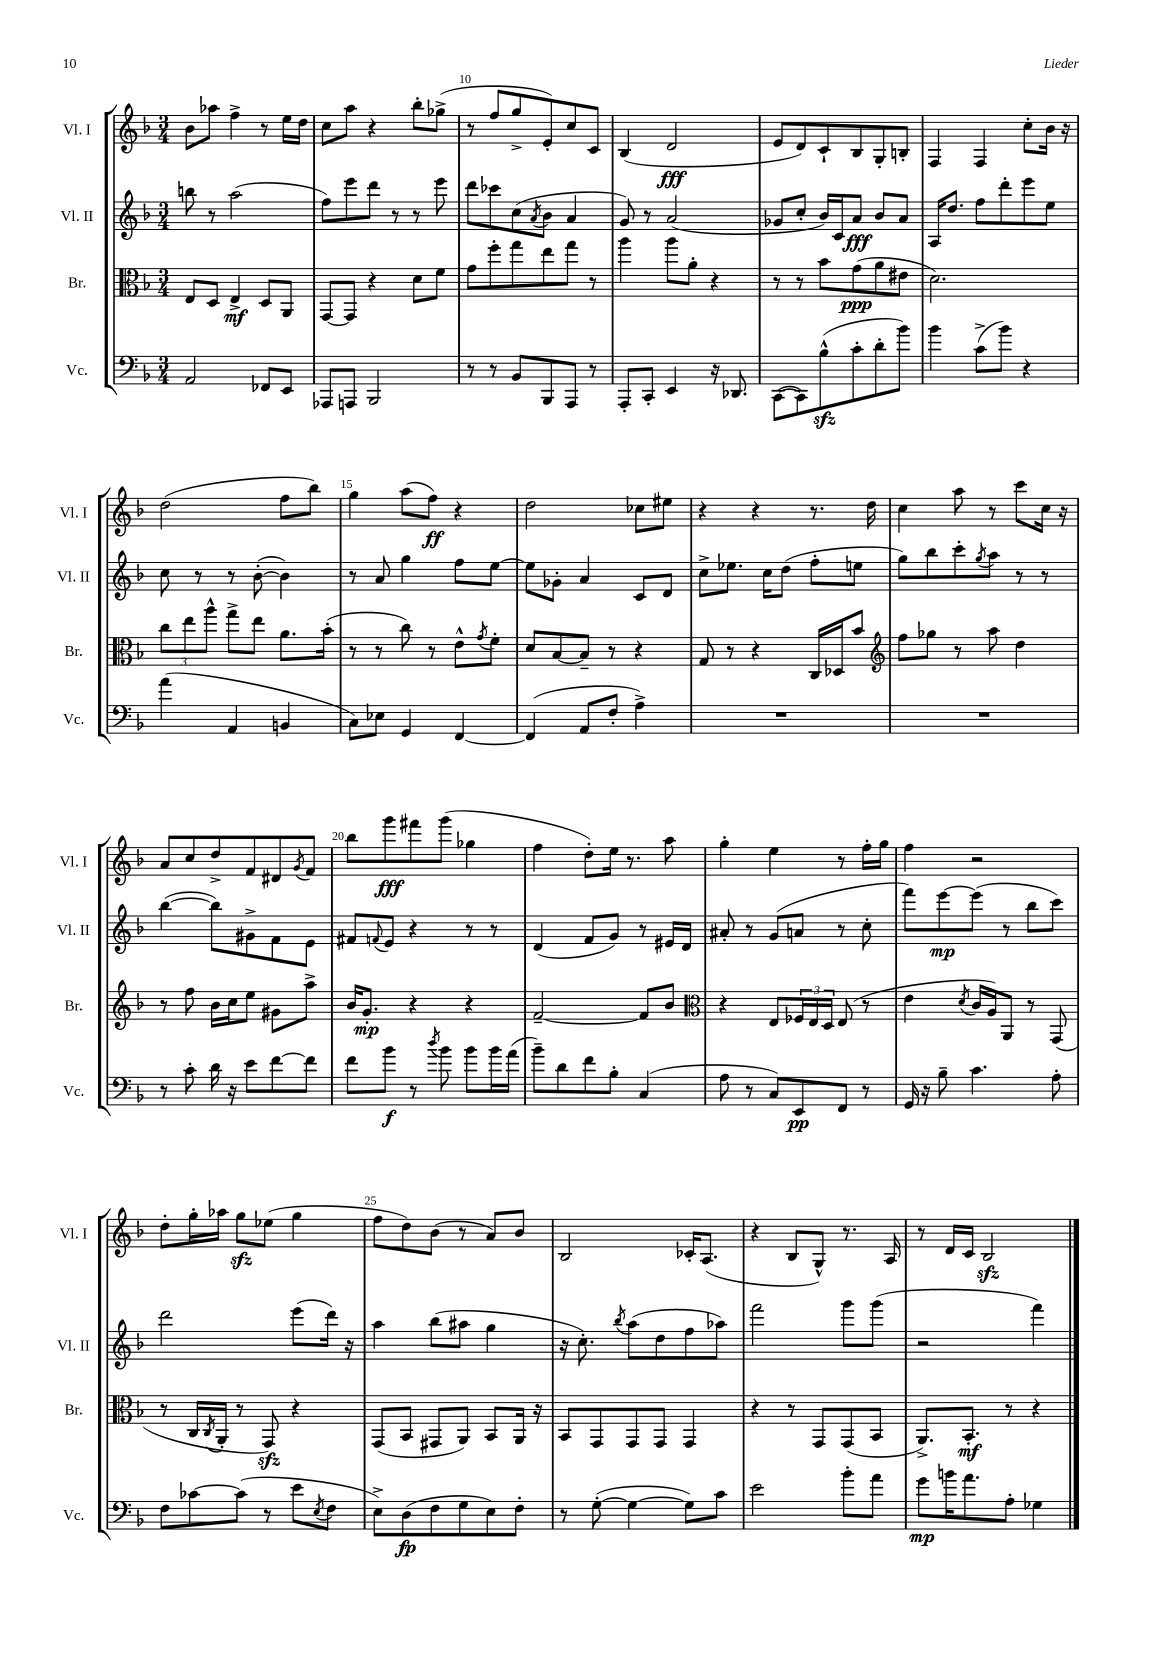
<<
\new StaffGroup <<
\new Staff = "s0" \with { instrumentName = "Vl. I" shortInstrumentName = "Vl. I" } {
    \clef treble \key f \major \numericTimeSignature \time 3/4
    bes'8 aes''8 f''4-> r8 e''16 d''16 |
    c''8 a''8 r4 bes''8-. ges''8->( |
    r8 f''8 g''8-> e'8-.) c''8 c'8 |
    bes4( d'2\fff |
    e'8 d'8) c'8-! bes8 g8-. b8-. |
    f4 f4 c''8-. bes'16 r16 |
    d''2( f''8 bes''8) |
    g''4 a''8( f''8\ff) r4 |
    d''2 ces''8 eis''8 |
    r4 r4 r8. d''16 |
    c''4 a''8 r8 c'''8 c''16 r16 |
    a'8 c''8 d''8-> f'8 dis'8 \acciaccatura { g'8 } f'8 |
    bes''8 g'''8\fff fis'''8 g'''8( ges''4 |
    f''4 d''8-.) e''16 r8. a''8 |
    g''4-. e''4 r8 f''16-. g''16 |
    f''4 r2 |
    d''8-. g''16-. aes''16 g''8\sfz ees''8( g''4 |
    f''8 d''8) bes'8( r8 a'8) bes'8 |
    bes2 ces'16-. a8.( |
    r4 bes8 g8-^) r8. a16 |
    r8 d'16 c'16 bes2\sfz \bar "|." |
}
\new Staff = "s1" \with { instrumentName = "Vl. II" shortInstrumentName = "Vl. II" } {
    \clef treble \key f \major \numericTimeSignature \time 3/4
    b''8 r8 a''2( |
    f''8) e'''8 d'''8 r8 r8 e'''8 |
    d'''8 ces'''8 c''8( \acciaccatura { a'8 } bes'8 a'4 |
    g'8) r8 a'2( |
    ges'8 c''8-. bes'16) c'16 a'8\fff bes'8 a'8 |
    a16 d''8. f''8 d'''8-. e'''8 e''8 |
    c''8 r8 r8 bes'8~-.( bes'4) |
    r8 a'8 g''4 f''8 e''8~ |
    e''8 ges'8-. a'4 c'8 d'8 |
    c''8-> ees''8. c''16 d''8( f''8-. e''8 |
    g''8) bes''8 c'''8-. \acciaccatura { g''8 } a''8 r8 r8 |
    bes''4~( bes''8) gis'8-> f'8 e'8 |
    fis'8 \appoggiatura { f'8 } e'8 r4 r8 r8 |
    d'4( f'8 g'8) r8 eis'16 d'16 |
    ais'8-. r8 g'8( a'8 r8 c''8-. |
    f'''8) e'''8~\mp e'''8( r8 bes''8 c'''8) |
    d'''2 e'''8( d'''16) r16 |
    a''4 bes''8( ais''8 g''4 |
    r16 c''8.-.) \acciaccatura { bes''8 } a''8( d''8 f''8 aes''8) |
    f'''2 g'''8 g'''8( |
    r2 f'''4) \bar "|." |
}
\new Staff = "s2" \with { instrumentName = "Br." shortInstrumentName = "Br." } {
    \clef alto \key f \major \numericTimeSignature \time 3/4
    e8 d8 e4->\mf d8 a,8 |
    g,8~ g,8 r4 d'8 f'8 |
    g'8 f''8-. g''8 e''8 g''8 r8 |
    a''4 a''8 a'8-. r4 |
    r8 r8 bes'8 g'8\ppp( a'8 eis'8 |
    d'2.) |
    \tuplet 3/2 { c''8 e''8 a''8-^ } g''8-> e''8 a'8. bes'16-.( |
    r8 r8 c''8) r8 e'8-^ \acciaccatura { g'8 } f'8-. |
    d'8 bes8~ bes8-- r8 r4 |
    g8 r8 r4 c16 des16 bes'8 |
    \clef treble f''8 ges''8 r8 a''8 d''4 |
    r8 f''8 bes'16 c''16 e''8 gis'8 a''8-> |
    bes'16 g'8.-.\mp r4 r4 |
    f'2~-- f'8 bes'8 |
    \clef alto r4 e8 \tuplet 3/2 { fes16 e16 d16 } e8( r8 |
    e'4 \acciaccatura { d'8 } c'16 a16) a,8 r8 g,8( |
    r8 c16 \acciaccatura { c8 } a,16-. r8 g,8\sfz) r4 |
    g,8( bes,8 gis,8 a,8) bes,8 a,16 r16 |
    bes,8 g,8 g,8 g,8 g,4 |
    r4 r8 g,8 g,8( bes,8 |
    a,8.->) bes,8.-.\mf r8 r4 \bar "|." |
}
\new Staff = "s3" \with { instrumentName = "Vc." shortInstrumentName = "Vc." } {
    \clef bass \key f \major \numericTimeSignature \time 3/4
    a,2 fes,8 e,8 |
    aes,,8 a,,8 bes,,2 |
    r8 r8 bes,8 bes,,8 a,,8 r8 |
    a,,8-. c,8-. e,4 r16 des,8. |
    c,8~( c,8) bes8-^\sfz( c'8-. d'8-. bes'8) |
    bes'4 c'8->( bes'8) r4 |
    a'4( a,4 b,4 |
    c8) ees8 g,4 f,4~ |
    f,4( a,8 f8-. a4->) |
    R2. |
    R2. |
    r8 c'8-. d'16 r16 e'8 f'8~ f'8 |
    f'8 bes'8\f r8 \acciaccatura { d''8 } bes'8 bes'8 bes'16 a'16( |
    bes'8--) d'8 f'8 bes8-. c4( |
    a8 r8 c8) e,8\pp f,8 r8 |
    g,16 r16 bes8-- c'4. a8-. |
    f8 ces'8~ ces'8( r8 e'8 \acciaccatura { e8 } f8 |
    e8->) d8\fp( f8 g8 e8) f8-. |
    r8 g8~-.( g4~ g8) c'8 |
    e'2 bes'8-. a'8 |
    g'8\mp b'16 a'8. a8-. ges4 \bar "|." |
}
>>
>>
\layout { \context { \Score currentBarNumber = #8 \override BarNumber.break-visibility = ##(#f #t #t) barNumberVisibility = #(every-nth-bar-number-visible 5) } }
